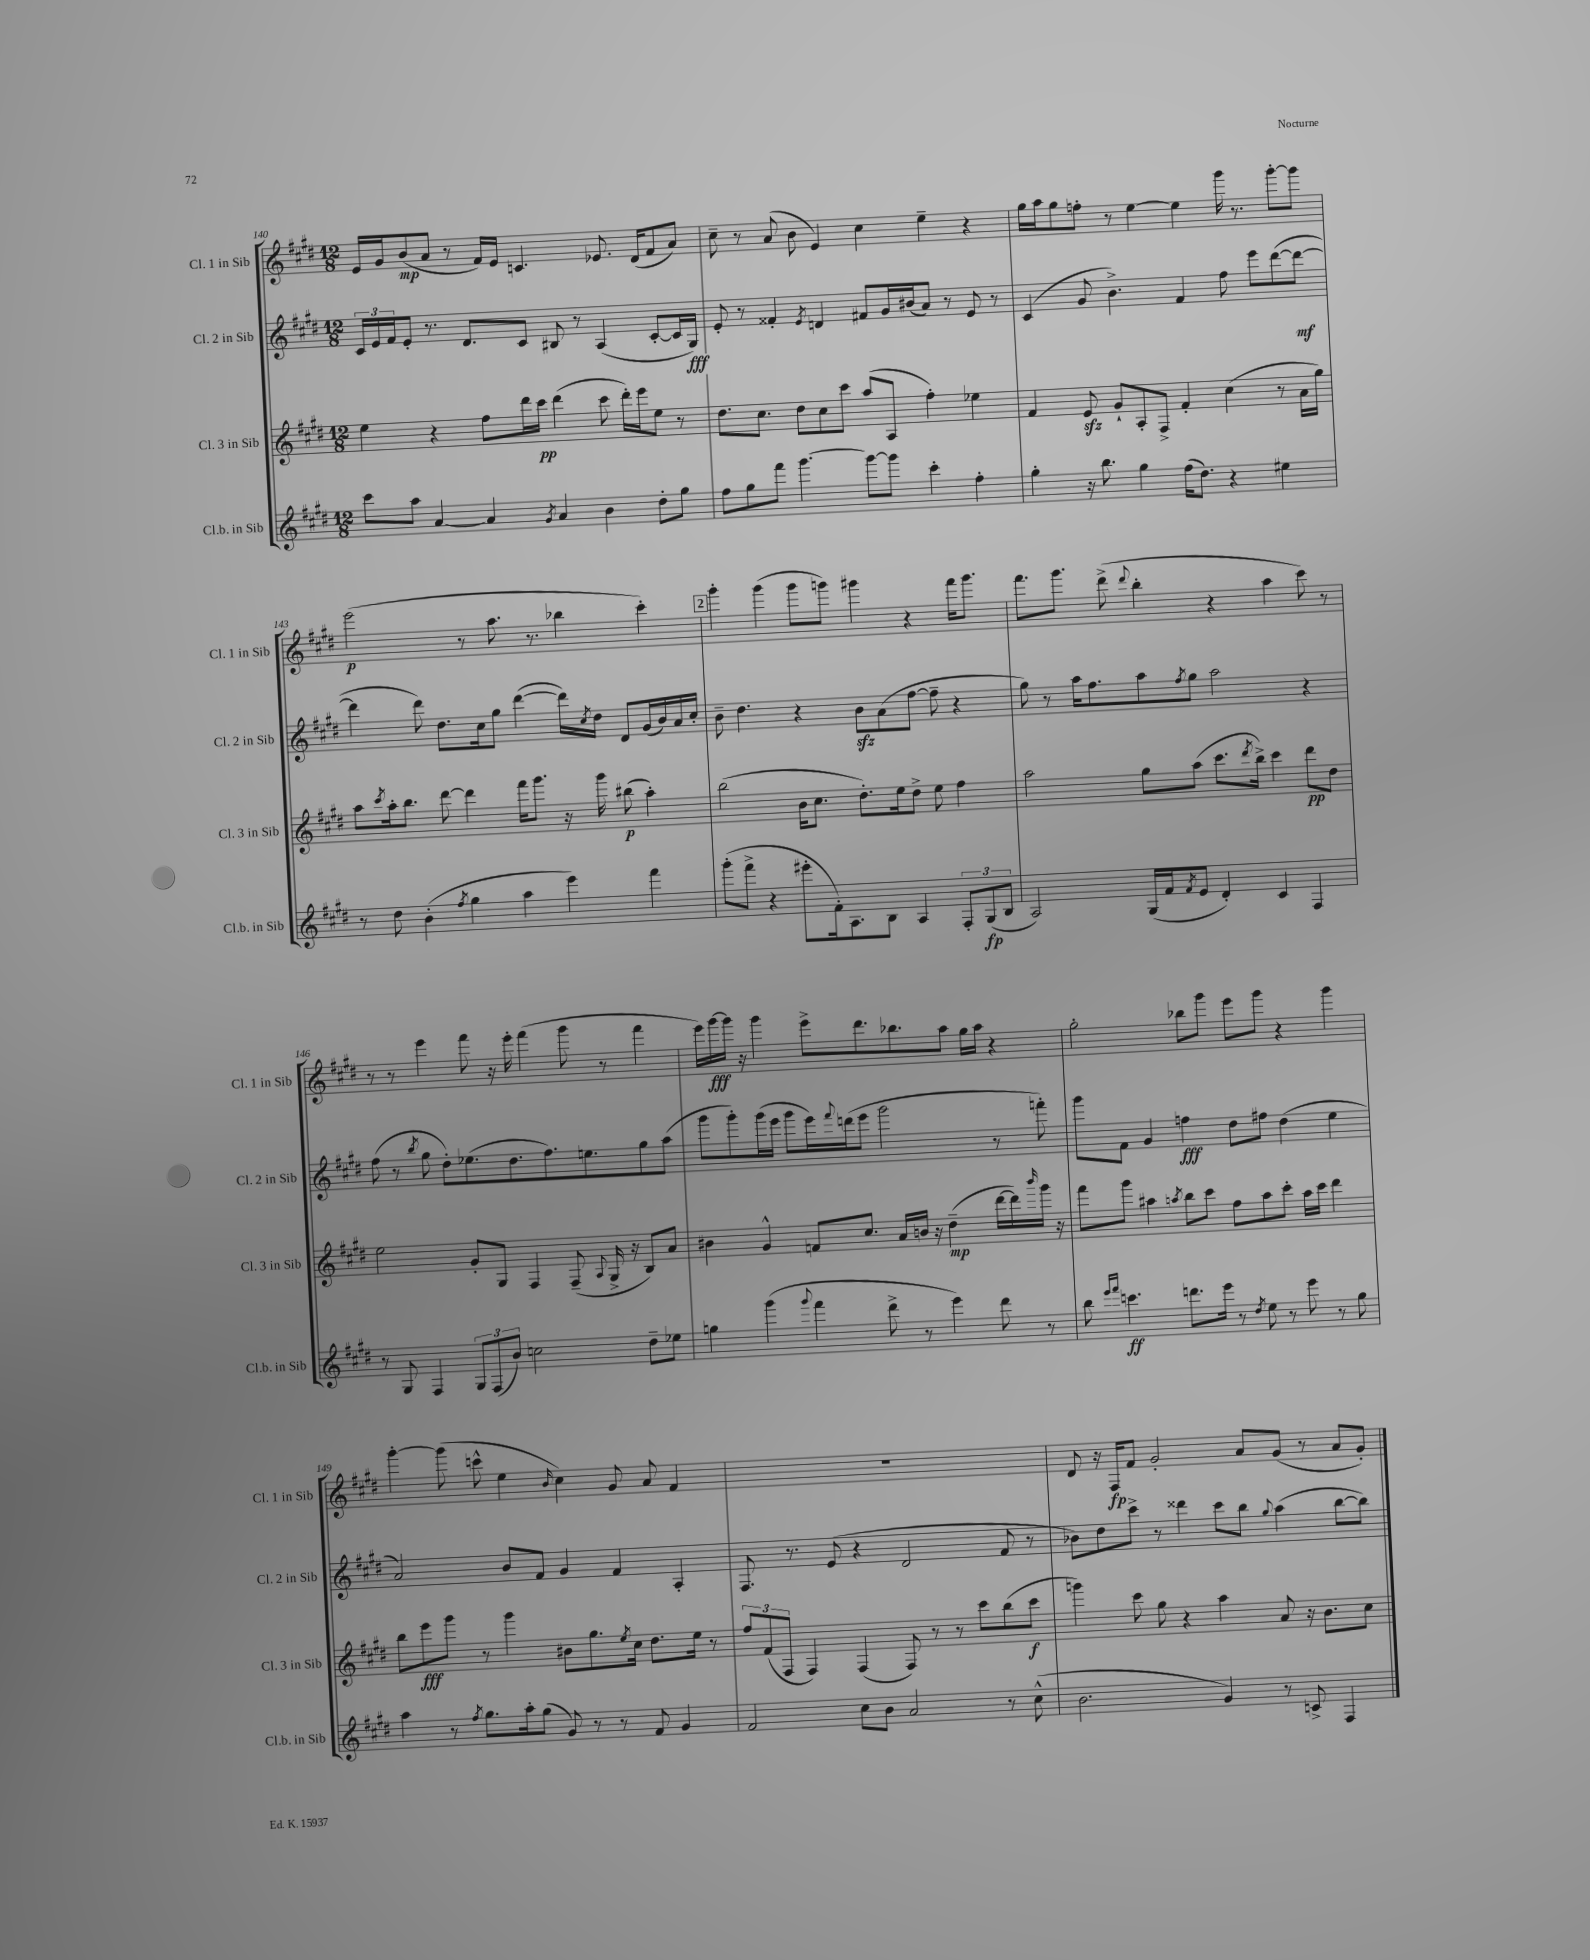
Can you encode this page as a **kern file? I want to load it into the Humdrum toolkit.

**kern	**dynam	**kern	**dynam	**kern	**dynam	**kern	**dynam
*part4	*part4	*part3	*part3	*part2	*part2	*part1	*part1
*staff4	*staff4	*staff3	*staff3	*staff2	*staff2	*staff1	*staff1
*I"Cl.b. in Sib	*	*I"Cl. 3 in Sib	*	*I"Cl. 2 in Sib	*	*I"Cl. 1 in Sib	*
*I'Cl.b. in Sib	*	*I'Cl. 3 in Sib	*	*I'Cl. 2 in Sib	*	*I'Cl. 1 in Sib	*
*clefG2	*	*clefG2	*	*clefG2	*	*clefG2	*
*k[f#c#g#d#]	*	*k[f#c#g#d#]	*	*k[f#c#g#d#]	*	*k[f#c#g#d#]	*
*M12/8	*	*M12/8	*	*M12/8	*	*M12/8	*
=140	=140	=140	=140	=140	=140	=140	=140
8ccc#\L	.	4ee\	.	24c#/LL	.	16e/LL	.
.	.	.	.	24e/	.	.	.
.	.	.	.	.	.	16g#/J	.
.	.	.	.	24f#/J	.	.	.
8aa\J	.	.	.	8e'/J	.	(8b/	mp
[4a/	.	4r	.	8.r	.	8a/J	.
.	.	.	.	.	.	8r	.
.	.	.	.	8.d#/L	.	.	.
4a/]	.	8ff#\L	.	.	.	16f#/LL)	.
.	.	.	.	.	.	16e/JJ	.
.	.	16ddd#\L	.	8c#/J	.	4.cn/	.
.	.	16ccc#\JJ	pp	.	.	.	.
8qg#/	.	.	.	.	.	.	.
4a/	.	(4ddd#\	.	8B#X/	.	.	.
.	.	.	.	8r	.	.	.
4b\	.	8ccc#\	.	(4A/	.	8.e-X/	.
.	.	16ddd#'\LL)	.	.	.	.	.
.	.	16eee\J	.	.	.	(16d#/KL	.
8dd#'\L	.	8ee\J	.	[8c#'/L	.	8f#/	.
8gg#\J	.	8r	.	16c#/L]	.	8a/J)	.
.	.	.	.	16G#/JJ)	fff	.	.
=141	=141	=141	=141	=141	=141	=141	=141
8ff#\L	.	8.dd#\L	.	8e'/	.	8cc#~\	.
8gg#\	.	.	.	8r	.	8r	.
.	.	8.cc#\J	.	.	.	.	.
8fff#\J	.	.	.	4f##X'/	.	(8a/	.
[4.ggg#\	.	8dd#\L	.	.	.	8b\	.
.	.	.	.	8qe/	.	.	.
.	.	8cc#\	.	4dn/	.	4e/)	.
.	.	8ccc#\J	.	.	.	.	.
8ggg#\L_	.	(8aa/L	.	8f#X/L	.	4cc#\	.
8ggg#\J]	.	8A/J	.	16g#/L	.	.	.
.	.	.	.	(16b#X/J	.	.	.
4ccc#'\	.	4ff#'\)	.	8a/J)	.	4ee~\	.
.	.	.	.	8r	.	.	.
4ff#'\	.	4ee-X\	.	8e/	.	4r	.
.	.	.	.	8r	.	.	.
=142	=142	=142	=142	=142	=142	=142	=142
4gg#'\	.	4f#/	.	(4c#/	.	16gg#\LL	.
.	.	.	.	.	.	16aa\J	.
.	.	.	.	.	.	8gg#\	.
16r	.	8ezz/	.	8g#/	.	8ffn'\J	.
8.bb\	.	.	.	.	.	.	.
.	.	8g#`/L	.	4.b^\)	.	8r	.
4gg#\	.	8A'/	.	.	.	[4ee\	.
.	.	8F#^/J	.	.	.	.	.
(16ff#\KL	.	4f#'/	.	4f#/	.	4ee\]	.
8.dd#\J)	.	.	.	.	.	.	.
4r	.	(4cc#\	.	8ff#\	.	16ggg#\	.
.	.	.	.	.	.	8.r	.
.	.	.	.	8eee\L	.	.	.
4ee#X\	.	8r	.	([8ddd#\	.	[8ggg#'\L	.
.	.	16a\LL	.	8ddd#\J_	mf	8ggg#\J]	.
.	.	16gg#\JJ)	.	.	.	.	.
!!LO:LB:g=z
=143	=143	=143	=143	=143	=143	=143	=143
8r	.	8aa\L	.	4ddd#\]	.	(2eee\	p
.	.	8qccc#/	.	.	.	.	.
8dd#\	.	16aa'\k	.	.	.	.	.
.	.	8.bb\J	.	.	.	.	.
(4b'\	.	.	.	8ddd#\)	.	.	.
.	.	[8ddd#\	.	8.dd#\L	.	.	.
8qff#/	.	.	.	.	.	.	.
4gg#\	.	4ddd#\]	.	.	.	8r	.
.	.	.	.	16cc#\k	.	.	.
.	.	.	.	8gg#\J	.	8.aa\	.
4aa\	.	16fff#\KL	.	([4ddd#\	.	.	.
.	.	8.ggg#\J	.	.	.	8.r	.
4eee\)	.	16r	.	16ddd#\LL])	.	4bb-X\	.
.	.	.	.	8qcc#/	.	.	.
.	.	16ggg#\	.	16dd#\JJ	.	.	.
.	.	(8bb#X\	p	8d#/L	.	.	.
4fff#\	.	4aa'\)	.	(16g#/L	.	4ccc#'\)	.
.	.	.	.	16b/)	.	.	.
.	.	.	.	16a/	.	.	.
.	.	.	.	16cc#'/JJ	.	.	.
!!LO:REH:place=s1:t=2
=144	=144	=144	=144	=144	=144	=144	=144
(8ggg#'\L	.	(2bb\	.	8b~\	.	4ggg#'\	.
8fff#^\J	.	.	.	4.dd#\	.	.	.
4r	.	.	.	.	.	(4ggg#\	.
8eee#X'\L	.	16b\KL	.	4r	.	8ggg#\L	.
.	.	8.cc#\J	.	.	.	.	.
16f#'\k)	.	.	.	.	.	8gggn\J)	.
8.A\	.	.	.	.	.	.	.
.	.	8.dd#'\L)	.	8bzz\L	.	4ggg#X\	.
8B\J	.	.	.	(8a\	.	.	.
.	.	16ee\k	.	.	.	.	.
4A/	.	8dd#^\J	.	[8ff#\J	.	4r	.
.	.	8ee\	.	8ff#~\]	.	.	.
12F#'/L	.	4ff#\	.	4r	.	16fff#\KL	.
.	.	.	.	.	.	8.ggg#\J	.
(12G#/	fp	.	.	.	.	.	.
12B/J	.	.	.	.	.	.	.
=145	=145	=145	=145	=145	=145	=145	=145
2A/)	.	2aa\	.	8gg#\)	.	8.fff#\L	.
.	.	.	.	8r	.	.	.
.	.	.	.	.	.	8.ggg#\J	.
.	.	.	.	16aa\KL	.	.	.
.	.	.	.	8.ff#\	.	.	.
.	.	.	.	.	.	(8ddd#^\	.
.	.	.	.	.	.	8qqddd#/	.
(16G#/LL	.	8gg#\L	.	8aa\	.	4bb'\	.
16f#/J	.	.	.	.	.	.	.
8qf#/	.	.	.	8qff#/	.	.	.
8e/J	.	(8aa\J	.	8gg#\J	.	.	.
4d#'/)	.	8.ccc#\L	.	2aa\	.	4r	.
.	.	8qddd#/	.	.	.	.	.
.	.	16bb^\Jk)	.	.	.	.	.
4c#/	.	4ccc#\	.	.	.	4aa\	.
4F#/	.	8ddd#\L	pp	4r	.	8ccc#\)	.
.	.	8dd#\J	.	.	.	8r	.
!!LO:LB:g=z
=146	=146	=146	=146	=146	=146	=146	=146
8r	.	2ee\	.	(8ff#\	.	8r	.
8G#/	.	.	.	8r	.	8r	.
.	.	.	.	8qbb/	.	.	.
4F#/	.	.	.	8gg#\	.	4eee\	.
.	.	.	.	8dd#'\L)	.	.	.
12G#/L	.	8g#'/L	.	(8.ee-X\	.	8fff#\	.
(12F#/	.	.	.	.	.	.	.
.	.	8G#/J	.	.	.	16r	.
12b/J)	.	.	.	.	.	.	.
.	.	.	.	8.dd#\	.	16eee'\	.
2ccn\	.	4F#/	.	.	.	(4fff#\	.
.	.	.	.	8.ff#\)	.	.	.
.	.	(8F#~/	.	.	.	8ggg#\	.
.	.	.	.	8.een\	.	.	.
.	.	8qqA/	.	.	.	.	.
.	.	16G#^/	.	.	.	8r	.
.	.	16r	.	.	.	.	.
8dd#~\L	.	8B/L)	.	8gg#\	.	4fff#\	.
8ee-X\J	.	8a/J	.	(8aa\J	.	.	.
=147	=147	=147	=147	=147	=147	=147	=147
4ggn\	.	4b#X\	.	8ggg#\L	.	16eee\LL)	.
.	.	.	.	.	.	[16ggg#\	fff
.	.	.	.	8ggg#'\)	.	16ggg#\JJ]	.
.	.	.	.	.	.	16r	.
(4ggg#\	.	4g#^^/	.	(16ggg#\L	.	4ggg#\	.
.	.	.	.	16eee\JJ	.	.	.
.	.	.	.	8ggg#\L	.	.	.
8qqggg#/	.	.	.	.	.	.	.
4fff#\	.	8fn/L	.	16eee\L)	.	8eee^\L	.
.	.	.	.	8qqfff#/	.	.	.
.	.	.	.	(16dddn\J	.	.	.
.	.	8.cc#/J	.	8eee\J	.	8.ddd#\	.
8ddd#^\	.	.	.	2ggg#\	.	.	.
.	.	16a/LL	.	.	.	8.bb-X\	.
8r	.	16bn/JJ	.	.	.	.	.
.	.	16r	.	.	.	.	.
4eee\)	.	(4dd#~\	mp	.	.	8aa\J	.
.	.	.	.	.	.	16gg#\LL	.
.	.	.	.	.	.	16aa\JJ	.
8ddd#\	.	[16ddd#\LL	.	8r	.	4r	.
.	.	16ddd#\])	.	.	.	.	.
.	.	16qqbbb/	.	.	.	.	.
8r	.	16ggg#\JJ	.	8fffn'\)	.	.	.
.	.	16r	.	.	.	.	.
=148	=148	=148	=148	=148	=148	=148	=148
8bb\	.	8fff#\L	.	8ggg#\L	.	2gg#'\	.
16qqeee/LL	.	.	.	.	.	.	.
16qqfff#/JJ	.	.	.	.	.	.	.
4.cccn\	ff	8ggg#\J	.	8f#\J	.	.	.
.	.	4aa#X\	.	4g#/	.	.	.
.	.	8qaan/	.	.	.	.	.
8.dddn\L	.	8bb\L	.	4ffn\	fff	8bb-X\L	.
.	.	8ccc#\J	.	.	.	8ggg#\J	.
16eee\Jk	.	.	.	.	.	.	.
8r	.	8ff#\L	.	8dd#\L	.	8eee\L	.
8qdd#/	.	.	.	.	.	.	.
8ee\	.	8aa\	.	8ff#X\J	.	8ggg#\J	.
8r	.	8ccc#'\J	.	(4dd#\	.	4r	.
8eee\	.	16aa\LL	.	.	.	.	.
.	.	16ccc#\JJ	.	.	.	.	.
8r	.	4ddd#\	.	4ee\	.	4ggg#\	.
8gg#\	.	.	.	.	.	.	.
!!LO:LB:g=z
=149	=149	=149	=149	=149	=149	=149	=149
4aa\	.	8bb\L	.	2a/)	.	[4ggg#'\	.
.	.	8eee\	fff	.	.	.	.
8r	.	8ggg#\J	.	.	.	(8ggg#\]	.
8qff#/	.	.	.	.	.	.	.
8.gg#\L	.	8r	.	.	.	8cccn^^\	.
.	.	4ggg#\	.	8b/L	.	4ee\	.
16aa'\k	.	.	.	.	.	.	.
(8gg#\J	.	.	.	8f#/J	.	.	.
.	.	.	.	.	.	16qqb/	.
8g#/)	.	8b#X\L	.	4g#/	.	4cc#\)	.
8r	.	8.gg#\	.	.	.	.	.
8r	.	.	.	4f#/	.	8g#/	.
.	.	8qee/	.	.	.	.	.
.	.	16cc#\Jk	.	.	.	.	.
8f#/	.	8.dd#\L	.	.	.	8a/	.
4g#/	.	.	.	4A'/	.	4f#/	.
.	.	16ee\Jk	.	.	.	.	.
.	.	8r	.	.	.	.	.
=150	=150	=150	=150	=150	=150	=150	=150
2f#/	.	12ff#/L	.	8.F#/	.	1.r	.
.	.	(12f#/	.	.	.	.	.
.	.	12F#/J	.	.	.	.	.
.	.	.	.	8.r	.	.	.
.	.	4F#/)	.	.	.	.	.
.	.	.	.	(8e/	.	.	.
8cc#\L	.	(4F#/	.	4r	.	.	.
8b\J	.	.	.	.	.	.	.
2a/	.	8F#/)	.	2d#/	.	.	.
.	.	8r	.	.	.	.	.
.	.	8r	.	.	.	.	.
.	.	8ccc#\L	.	.	.	.	.
8r	.	(8bb\	.	8f#/	.	.	.
(8cc#^^\	.	8ccc#\J	f	8r	.	.	.
=151	=151	=151	=151	=151	=151	=151	=151
2.b\	.	4gggn\)	.	8b-X\L)	.	8d#/	.
.	.	.	.	8dd#\	.	16r	.
.	.	.	.	.	.	16F#/KL	fp
.	.	8ccc#\	.	8ccc#^\J	.	8f#/J	.
.	.	8gg#\	.	8r	.	2g#'/	.
.	.	4r	.	4ddd##X\	.	.	.
4g#/)	.	4aa\	.	8ccc#\L	.	.	.
.	.	.	.	8bb\J	.	8a/L	.
.	.	.	.	8qqgg#/	.	.	.
8r	.	8a/	.	(4aa\	.	(8g#/J	.
8cn^/	.	16r	.	.	.	8r	.
.	.	8.b\L	.	.	.	.	.
4F#/	.	.	.	[8bb\L	.	8a/L	.
.	.	8cc#\J	.	8bb\J])	.	8g#'/J)	.
==	==	==	==	==	==	==	==
*-	*-	*-	*-	*-	*-	*-	*-
